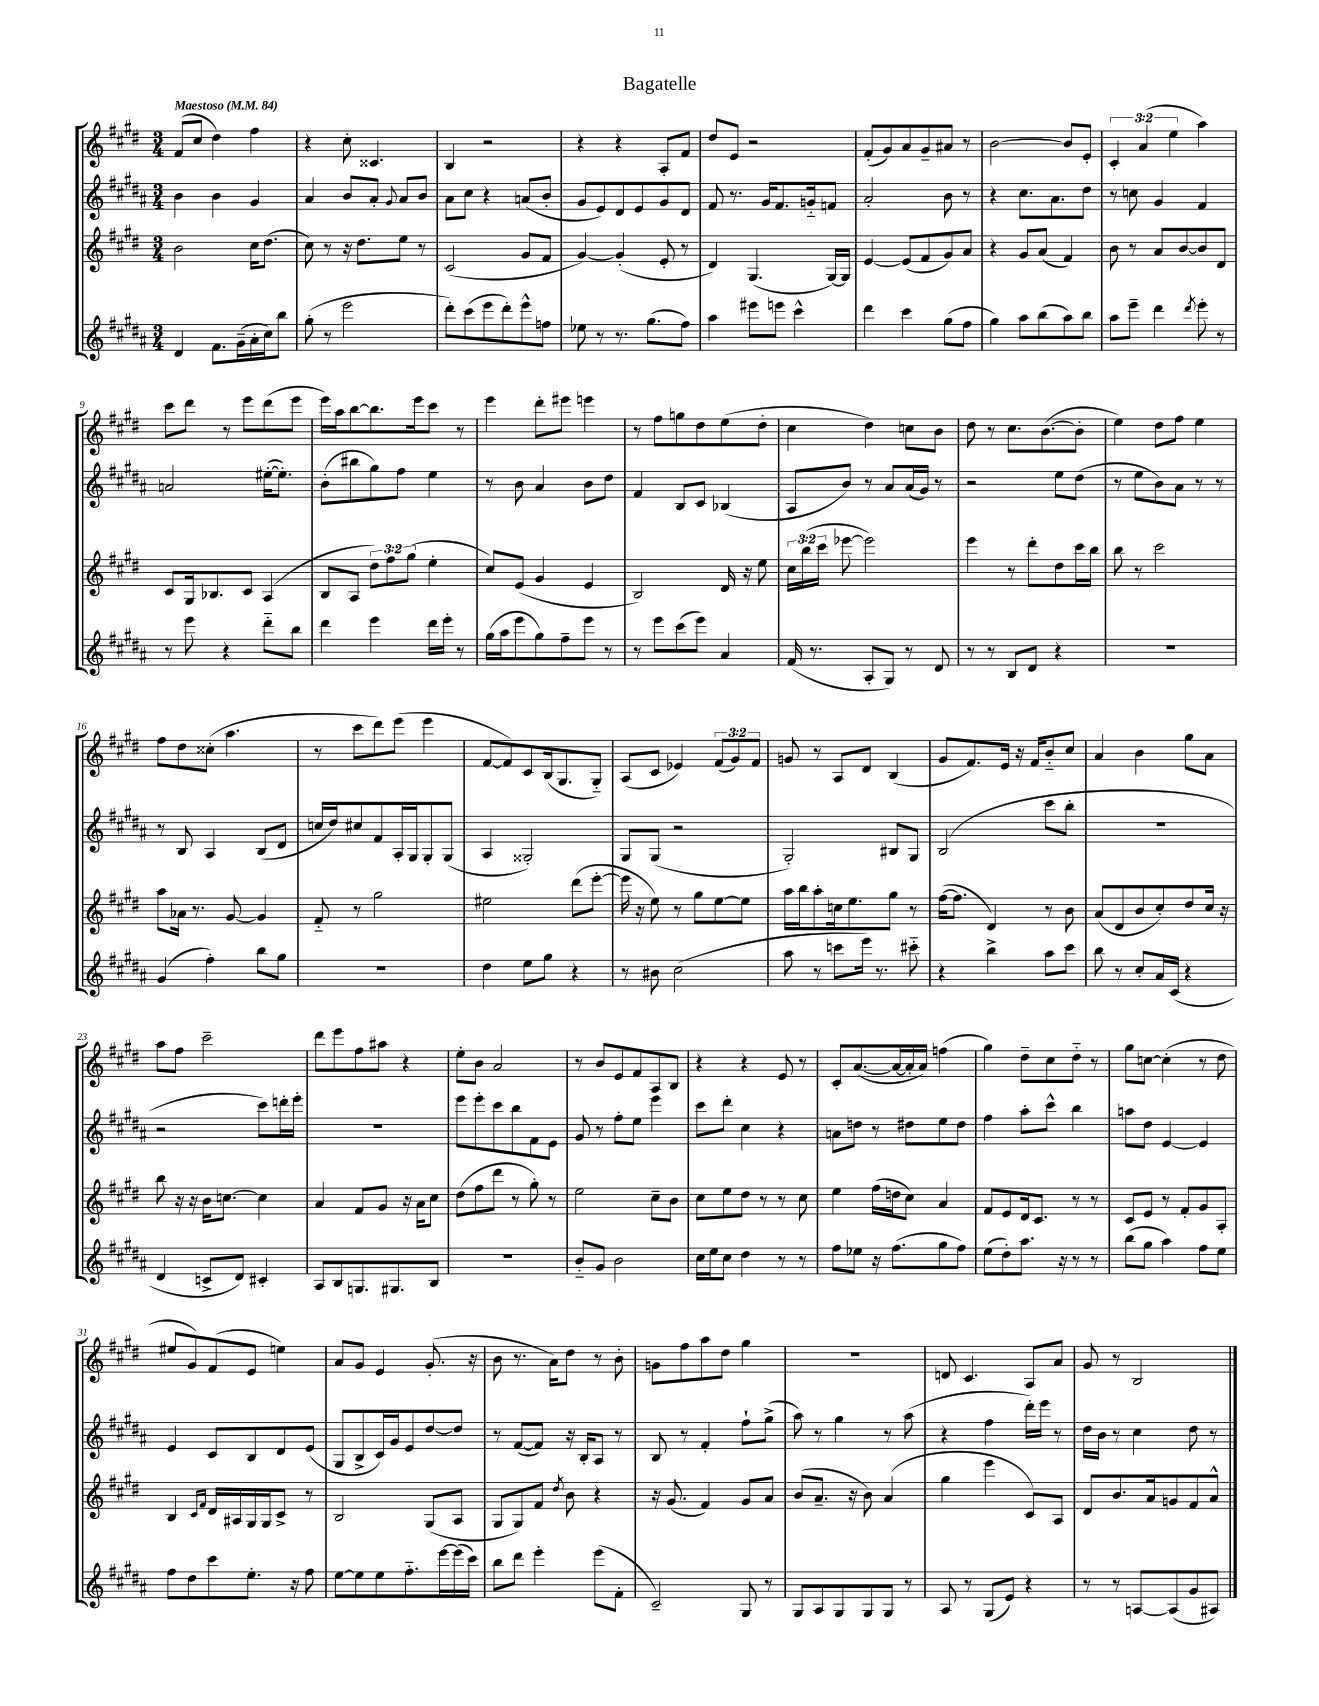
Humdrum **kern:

**kern	**kern	**kern	**kern
*staff4	*staff3	*staff2	*staff1
*clefG2	*clefG2	*clefG2	*clefG2
*k[f#c#g#d#a#]	*k[f#c#g#d#]	*k[f#c#g#d#a#]	*k[f#c#g#d#]
*M3/4	*M3/4	*M3/4	*M3/4
*MM84	*MM84	*MM84	*MM84
4d#	2b	4b	(8f#
.	.	.	8cc#
8.f#	.	4b	4dd#)
(16g#~	.	.	.
16a#'	16cc#	4g#	4ff#
16cc#)	(8.dd#	.	.
8bb	.	.	.
=	=	=	=
(8gg#'	8cc#)	4a#	4r
8r	8r	.	.
2eee	16r	8b	8cc#'
.	8.dd#	.	.
.	.	8a#'	4.c##
.	.	8qqg#	.
.	8ee	8a#	.
.	8r	8b	.
=	=	=	=
8ddd#')	(2c#	8a#	4B
(8ccc#	.	8cc#	.
8eee	.	4r	2r
8ddd#')	.	.	.
8eee^^	8g#	(8a	.
8ff	8f#	8b'	.
=	=	=	=
8ee-	[4g#)	8g#	4r
8r	.	8e)	.
8.r	(4g#']	8d#	4r
.	.	8e	.
(8.gg#	.	.	.
.	8e'	8g#	8A'
8ff#)	8r	8d#	8f#
=	=	=	=
4aa#	4d#)	8f#	8dd#
.	.	8.r	8e
8eee#	(4.G#	.	2r
.	.	16g#	.
8eee	.	8.f#	.
4ccc#^^	.	.	.
.	.	16g'~	.
.	[16G#)	8f	.
.	16G#]	.	.
=	=	=	=
4ddd#	[4e	2a#'	(8f#'
.	.	.	8g#)
4ccc#	(8e]	.	8a
.	8f#	.	8g#~
(8gg#	8g#)	8b	8a#
8ff#	8a	8r	8r
=	=	=	=
4gg#)	4r	4r	[2b
8aa#	8g#	8.cc#	.
(8bb	(8a	.	.
.	.	8.a#	.
8aa#)	4f#)	.	8b]
8bb	.	8dd#	8e'
=	=	=	=
8aa#	8b	8r	6c#'
8eee~	8r	8cc	.
.	.	.	(6a
4ddd#	8a	4g#	.
.	.	.	6ee
.	[8b	.	.
8qddd#	.	.	.
8eee'	8b]	4f#	4aa)
8r	8d#	.	.
=	=	=	=
8r	8c#	2a	8ccc#
8eee	16G#	.	8ddd#
.	8.B-	.	.
4r	.	.	8r
.	8c#	.	8eee
8ddd#'~	(4A	([16ee#'	(8ddd#
.	.	8.ee#'])	.
8bb	.	.	8eee
=	=	=	=
4ddd#	8B	(8b'	16eee)
.	.	.	16aa
.	8A	8bb#	[8bb
4eee	12dd#)	8gg#)	8.bb]
.	12ff#	.	.
.	.	8ff#	.
.	(12gg#	.	.
.	.	.	16eee
16ddd#	4ee'	4ee	8ccc#
16eee'	.	.	.
8r	.	.	8r
=	=	=	=
(16gg#	8cc#)	8r	4eee
16aa#	.	.	.
8eee	(8e	8b	.
8gg#)	4g#	4a#	8ddd#'
8ff#~	.	.	8eee#
8eee	4e	8b	4eee
8r	.	8dd#	.
=	=	=	=
8r	2B)	4f#	8r
8eee	.	.	8ff#
(8ccc#	.	8B	8gg
8eee)	.	8c#	8dd#
4a#	16d#	(4B-	(8ee
.	16r	.	.
.	8ee	.	8dd#'
=	=	=	=
(16f#	24cc#	8A#	4cc#
.	(24bb	.	.
8.r	.	.	.
.	24ccc#	.	.
.	[8eee-	8b)	.
8A#'	2eee-])	8r	4dd#)
8G#)	.	8a#	.
8r	.	(16a#	8cc
.	.	16g#)	.
8d#	.	8r	8b
=	=	=	=
8r	4eee	2r	8dd#
8r	.	.	8r
8B	8r	.	8.cc#
8d#	8ddd#'	.	.
.	.	.	([8.b
4r	8dd#	8ee	.
.	16ccc#	(8dd#	8b']
.	16bb	.	.
=	=	=	=
2.r	8bb	8r	4ee)
.	8r	8ee	.
.	2ccc#	8b)	8dd#
.	.	8a#	8ff#
.	.	8r	4ee
.	.	8r	.
=	=	=	=
(4g#	8aa	8r	8ff#
.	16a-	8B	8dd#
.	8.r	.	.
4ff#')	.	4A#	(8cc##'
.	[8g#	.	4.aa
8bb	4g#]	(8B	.
8gg#	.	8d#	.
=	=	=	=
2.r	8f#'~	16cc	8r
.	.	16dd#)	.
.	8r	8cc#	8ccc#
.	2gg#	8f#	8ddd#)
.	.	16A#'	(8eee
.	.	16G#	.
.	.	8G#'	4eee
.	.	(8G#	.
=	=	=	=
4dd#	2ee#	4A#	[8f#
.	.	.	8f#])
8ee	.	2G##')	8c#
8gg#	.	.	(16B
.	.	.	8.G#
4r	(8ddd#	.	.
.	[8eee'	.	8G#'~)
=	=	=	=
8r	16eee]	8G#	(8A
.	16r	.	.
8b#	8ee)	(8G#	8c#
(2cc#	8r	2r	4e-)
.	8gg#	.	.
.	[8ee	.	(12f#
.	.	.	12g#)
.	8ee]	.	.
.	.	.	12f#
=	=	=	=
8aa#	16aa	2G#')	8g
.	16bb	.	.
8r	8aa'	.	8r
8ccc	16cc	.	8A
.	8.ee	.	.
16eee)	.	.	8d#
8.r	.	.	.
.	8gg#	8B#	(4B
8ccc#'~	8r	8G#	.
=	=	=	=
4r	([16ff#	(2B	8g#
.	8.ff#]	.	.
.	.	.	8.f#)
4bb^	4d#)	.	.
.	.	.	16e
.	.	.	16r
.	.	.	16f#
8aa#	8r	8ccc#	8b'~
8ccc#	8b	8bb'	8cc#
=	=	=	=
8bb	(8a	2.r	4a
8r	8d#	.	.
8cc#'	8b	.	4b
16a#	8cc#')	.	.
(16c#	.	.	.
4r	8dd#	.	8gg#
.	16cc#	.	8a
.	16r	.	.
=	=	=	=
4d#	8bb	2r	8aa
.	16r	.	8ff#
.	16r	.	.
8c^	16b	.	2ccc#~
.	[8.cc	.	.
8d#)	.	.	.
4c#'	4cc]	8ccc#)	.
.	.	16ddd'	.
.	.	16eee'	.
=	=	=	=
8A#	4a	2.r	8ddd#
8B	.	.	8eee
8.G	8f#	.	8ff#
.	8g#	.	8aa#
8.G#	.	.	.
.	16r	.	4r
.	16a	.	.
8B	8cc#	.	.
=	=	=	=
2.r	(8dd#	8eee	8ee'
.	8ff#	8eee'	8b
.	8ddd#	8ccc#	2a
.	8r	8bb	.
.	8gg#')	8f#	.
.	8r	8e	.
=	=	=	=
8b'~	2ee	8g#	8r
8g#	.	8r	8b
2b	.	8ff#'	8e
.	.	8ee	8f#
.	8cc#~	4eee	8A
.	8b	.	8B
=	=	=	=
16cc#	8cc#	8ccc#	4r
16ee	.	.	.
8cc#	8ee	8ddd#'	.
4dd#	8dd#	4cc#	4r
.	8r	.	.
8r	8r	4r	8e
8r	8cc#	.	8r
=	=	=	=
8ff#	4ee	8a	8c#'
8ee-	.	8dd	([8.a
16r	(16ff#	8r	.
(8.ff#	16dd	.	16a_
.	8cc#)	8dd#	16a']
.	.	.	16a)
8gg#	4a	8ee	(4ff
8ff#)	.	8dd#	.
=	=	=	=
(8ee	8f#	4ff#	4gg#)
8dd#')	8e	.	.
8.aa#	16d#	8aa#'	8dd#~
.	8.c#	.	.
.	.	8ccc#^^	8cc#
16r	.	.	.
8r	8r	4bb	8dd#'~
8r	8r	.	8r
=	=	=	=
(8bb	8c#	8aa	8gg#
8gg#	8e	8dd#	[8cc
4aa#)	8r	[4e	(4cc']
.	8f#'	.	.
8ff#	8g#	4e]	8r
8ee	8A'	.	8dd#
=	=	=	=
8ff#	4B	4e	8ee#
8dd#	.	.	8g#)
.	16qqc#	.	.
.	16qqf#	.	.
8ccc#	16d#	8c#	(8f#
.	16A#	.	.
8.ee'	16G#	8B	8e
.	16G#	.	.
.	8c#^	8d#	4ee)
16r	.	.	.
8ff#	8r	(8e	.
=	=	=	=
[8ee	2B	8G#	8a
8ee]	.	8B^	8g#
8ee	.	16c#)	4e
.	.	16g#	.
8.ff#'~	.	8e	.
.	(8G#	[8dd#	(8.g#'
[16eee	.	.	.
(16eee]	8A	8dd#]	.
16ccc#)	.	.	16r
=	=	=	=
8bb	8G#	8r	8b
8ddd#	8G#)	([8f#	8.r
4eee'	8f#	8f#])	.
.	.	.	16a)
.	8qdd#	.	.
.	8b	16r	8dd#
.	.	16B'	.
(8eee	4r	8A#	8r
8f#'	.	8r	8b'
=	=	=	=
2c#~)	16r	8B	8g
.	(8.g#	.	.
.	.	8r	8ff#
.	4f#)	4f#'	8aa
.	.	.	8dd#
8G#	8g#	8ff#`	4gg#
8r	8a	(8gg#^	.
=	=	=	=
8G#	(8b	8aa#)	2.r
8A#	8.a~	8r	.
8G#	.	4gg#	.
.	16r	.	.
8G#	8b)	.	.
8G#	(4a	8r	.
8r	.	(8aa#	.
=	=	=	=
8A#	4gg#	4r	8d
8r	.	.	4.c#
(8G#	4eee	4ff#	.
8e)	.	.	.
4r	8c#)	16ddd#')	8A
.	.	16eee	.
.	8A	8r	8a
=	=	=	=
8r	8d#	16dd#	8g#
.	.	16b	.
8r	8.b	8r	8r
[8A	.	4cc#	2B
.	16a	.	.
(8A]	8g	.	.
8g#	8f#	8dd#	.
8A#)	8a^^	8r	.
==	==	==	==
*-	*-	*-	*-
